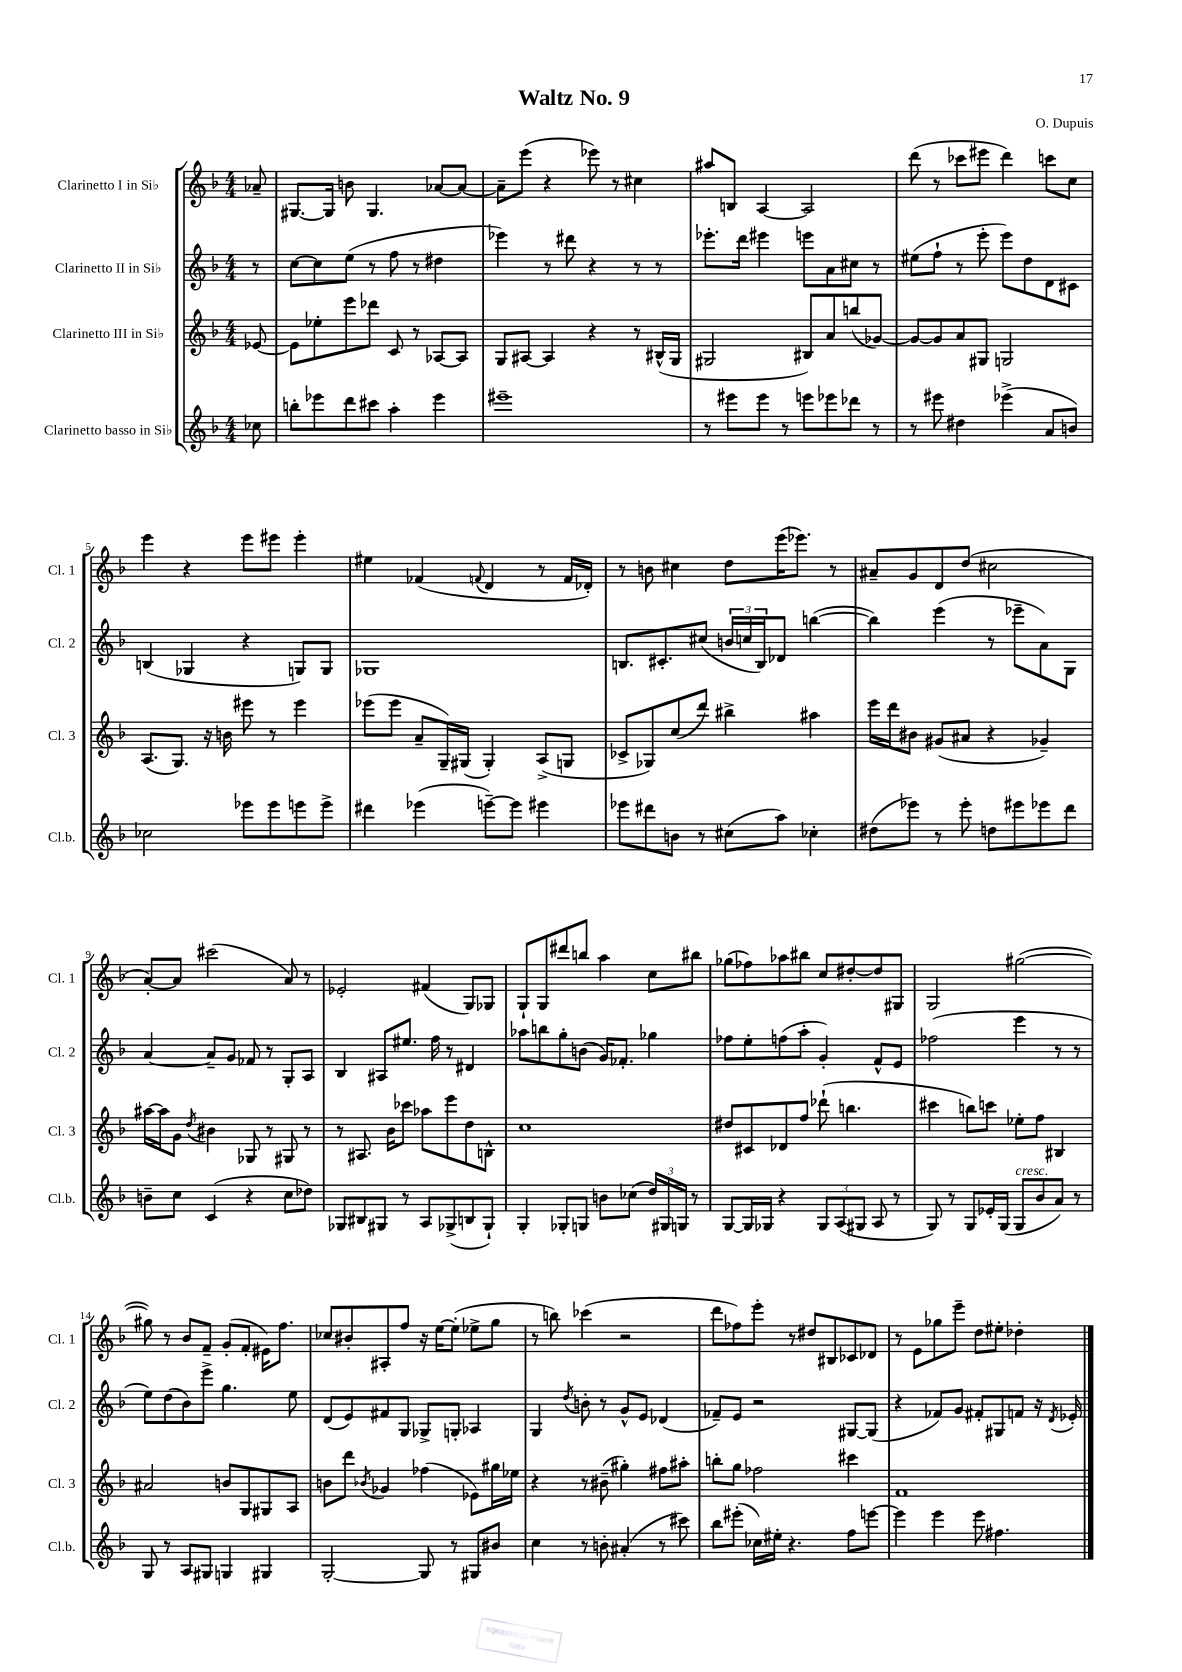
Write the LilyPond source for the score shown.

\header { title = "Waltz No. 9" composer = "O. Dupuis" }
<<
\new StaffGroup <<
\new Staff = "s0" \with { instrumentName = "Clarinetto I in Sib" shortInstrumentName = "Cl. 1" } {
    \clef treble \key f \major \numericTimeSignature \time 4/4 \partial 8
    aes'8-- |
    gis8.~ gis16 b'8 gis4. aes'8~ aes'8~ |
    aes'8-- e'''8( r4 ees'''8) r8 cis''4 |
    ais''8 b8 a4~ a2 |
    d'''8( r8 ces'''8 eis'''8 d'''4) c'''8 c''8 |
    e'''4 r4 e'''8 eis'''8 eis'''4-. |
    eis''4 fes'4( \appoggiatura { f'8 } d'4 r8 f'16 des'16-.) |
    r8 b'8 cis''4 d''8 e'''16( ees'''8.) r8 |
    ais'8-- g'8 d'8 d''8( cis''2 |
    a'8~-.) a'8 cis'''2( a'8) r8 |
    ees'2-. fis'4( g8) ges8 |
    g8-! g8 dis'''8 b''8 a''4 c''8 bis''8 |
    ges''8( fes''8) aes''8 bis''8 c''8 dis''8~-. dis''8 gis8 |
    g2 gis''2~( |
    gis''8) r8 bes'8 f'8-- g'8-.( f'8-. eis'16) f''8. |
    ces''8 bis'8-. ais8-. f''8 r16 e''16~ e''8-.( ees''8-> g''8 |
    r8 b''8) ces'''4( r2 |
    d'''8 fes''8) e'''8-. r8 dis''8 bis8 ces'8 des'8 |
    r8 e'8 ges''8 e'''8-- d''8 eis''8-. des''4-. \bar "|." |
}
\new Staff = "s1" \with { instrumentName = "Clarinetto II in Sib" shortInstrumentName = "Cl. 2" } {
    \clef treble \key f \major \numericTimeSignature \time 4/4 \partial 8
    r8 |
    c''8~ c''8 e''8( r8 f''8 r8 dis''4 |
    ees'''4) r8 dis'''8 r4 r8 r8 |
    ees'''8.-. d'''16 eis'''4 e'''8 a'8 cis''8 r8 |
    eis''8( f''8-! r8 e'''8-. e'''8) d''8 d'8 cis'8 |
    b4( ges4 r4 g8) g8 |
    ges1 |
    b8. cis'8.-. cis''8( \tuplet 3/2 { b'16 c''16 b16) } des'8 b''4~( |
    b''4) e'''4( r8 ees'''8-- a'8) g8 |
    a'4~ a'8-- g'8 fes'8 r8 g8-. a8 |
    bes4 ais8 eis''8. f''16 r8 dis'4 |
    aes''8 b''8 g''8-. b'8( g'16) fes'8.-. ges''4 |
    fes''8 e''8-. f''8( a''8-. g'4-.) f'8-^ e'8 |
    fes''2( e'''4 r8 r8 |
    e''8) d''8( bes'8) e'''8-> g''4. e''8 |
    d'8( e'8) fis'8 g8 ges8-> g8-. aes4 |
    g4 \acciaccatura { d''8 } b'8-. r8 g'8-^ e'8 des'4( |
    fes'8--) e'8 r2 gis8~ gis8( |
    r4 fes'8) g'8 fis'8-. gis8 f'8 r16 \acciaccatura { d'8 } ees'16-. \bar "|." |
}
\new Staff = "s2" \with { instrumentName = "Clarinetto III in Sib" shortInstrumentName = "Cl. 3" } {
    \clef treble \key f \major \numericTimeSignature \time 4/4 \partial 8
    ees'8~ |
    ees'8 ees''8-. e'''8 des'''8 c'8 r8 aes8~ aes8 |
    g8 ais8~ ais4 r4 r8 bis16-^( g16 |
    gis2 bis8) a'8 b''8( ges'8~) |
    ges'8~ ges'8 a'8 gis8 g2 |
    a8.( g8.) r16 b'16 eis'''8 r8 eis'''4 |
    ees'''8( ees'''8 a'8-- g16--) gis16( gis4-.) a8->( g8 |
    ces'8-> ges8) c''8( d'''8) bis''4-> ais''4 |
    e'''16 d'''16 bis'8 gis'8( ais'8 r4 ges'4--) |
    ais''16~ ais''16 g'8 \acciaccatura { d''8 } bis'4 ges8 r8 gis8 r8 |
    r8 ais8. bes'16 ces'''8 aes''8 e'''8 d''8 b8-^ |
    c''1 |
    dis''8 cis'8 des'8 f''8 des'''8-!( b''4. |
    cis'''4 b''8) c'''8 ees''8-. f''8 bis4 |
    ais'2 b'8 g8 gis8 a8 |
    b'8 d'''8 \acciaccatura { bes'8 } ges'4 fes''4( ees'8) gis''16 ees''16 |
    r4 r8 bis'8--( gis''4-.) fis''8 ais''8-. |
    b''8-. g''8 fes''2 cis'''4 |
    f'1 \bar "|." |
}
\new Staff = "s3" \with { instrumentName = "Clarinetto basso in Sib" shortInstrumentName = "Cl.b." } {
    \clef treble \key f \major \numericTimeSignature \time 4/4 \partial 8
    ces''8 |
    b''8-. ees'''8 d'''8 cis'''8 a''4-. ees'''4 |
    eis'''1-- |
    r8 eis'''8 eis'''8 r8 e'''8 ees'''8 des'''8 r8 |
    r8 eis'''8 dis''4 ees'''4->( a'8 b'8) |
    ces''2 ees'''8 ees'''8 e'''8 e'''8-> |
    dis'''4 ees'''4( e'''8~--) e'''8 eis'''4 |
    ees'''8 dis'''8 b'8 r8 cis''8( a''8) ces''4-. |
    dis''8( ees'''8) r8 ees'''8-. d''8 eis'''8 ees'''8 d'''8 |
    b'8-- c''8 c'4( r4 c''8 des''8) |
    ges8 bis8 gis8 r8 a8 ges8->( b8 ges8-!) |
    g4-. ges8-. g8 b'8 ces''8( \tuplet 3/2 { d''16) gis16 g16 } r8 |
    g8~ g16 ges16 r4 \tuplet 3/2 { ges8 a8( gis8 } a8 r8 |
    g8) r8 g8 ees'16-. g16( g8^\markup { \italic "cresc." } bes'8 a'8) r8 |
    g8 r8 a8 gis8 g4 gis4 |
    g2~-. g8 r8 gis8 bis'8 |
    c''4 r8 b'8-. ais'4-.( r8 cis'''8) |
    bes''8 eis'''8-.( ces''16) eis''16-. r4. f''8 e'''8~ |
    e'''4 e'''4 e'''8 fis''4. \bar "|." |
}
>>
>>
